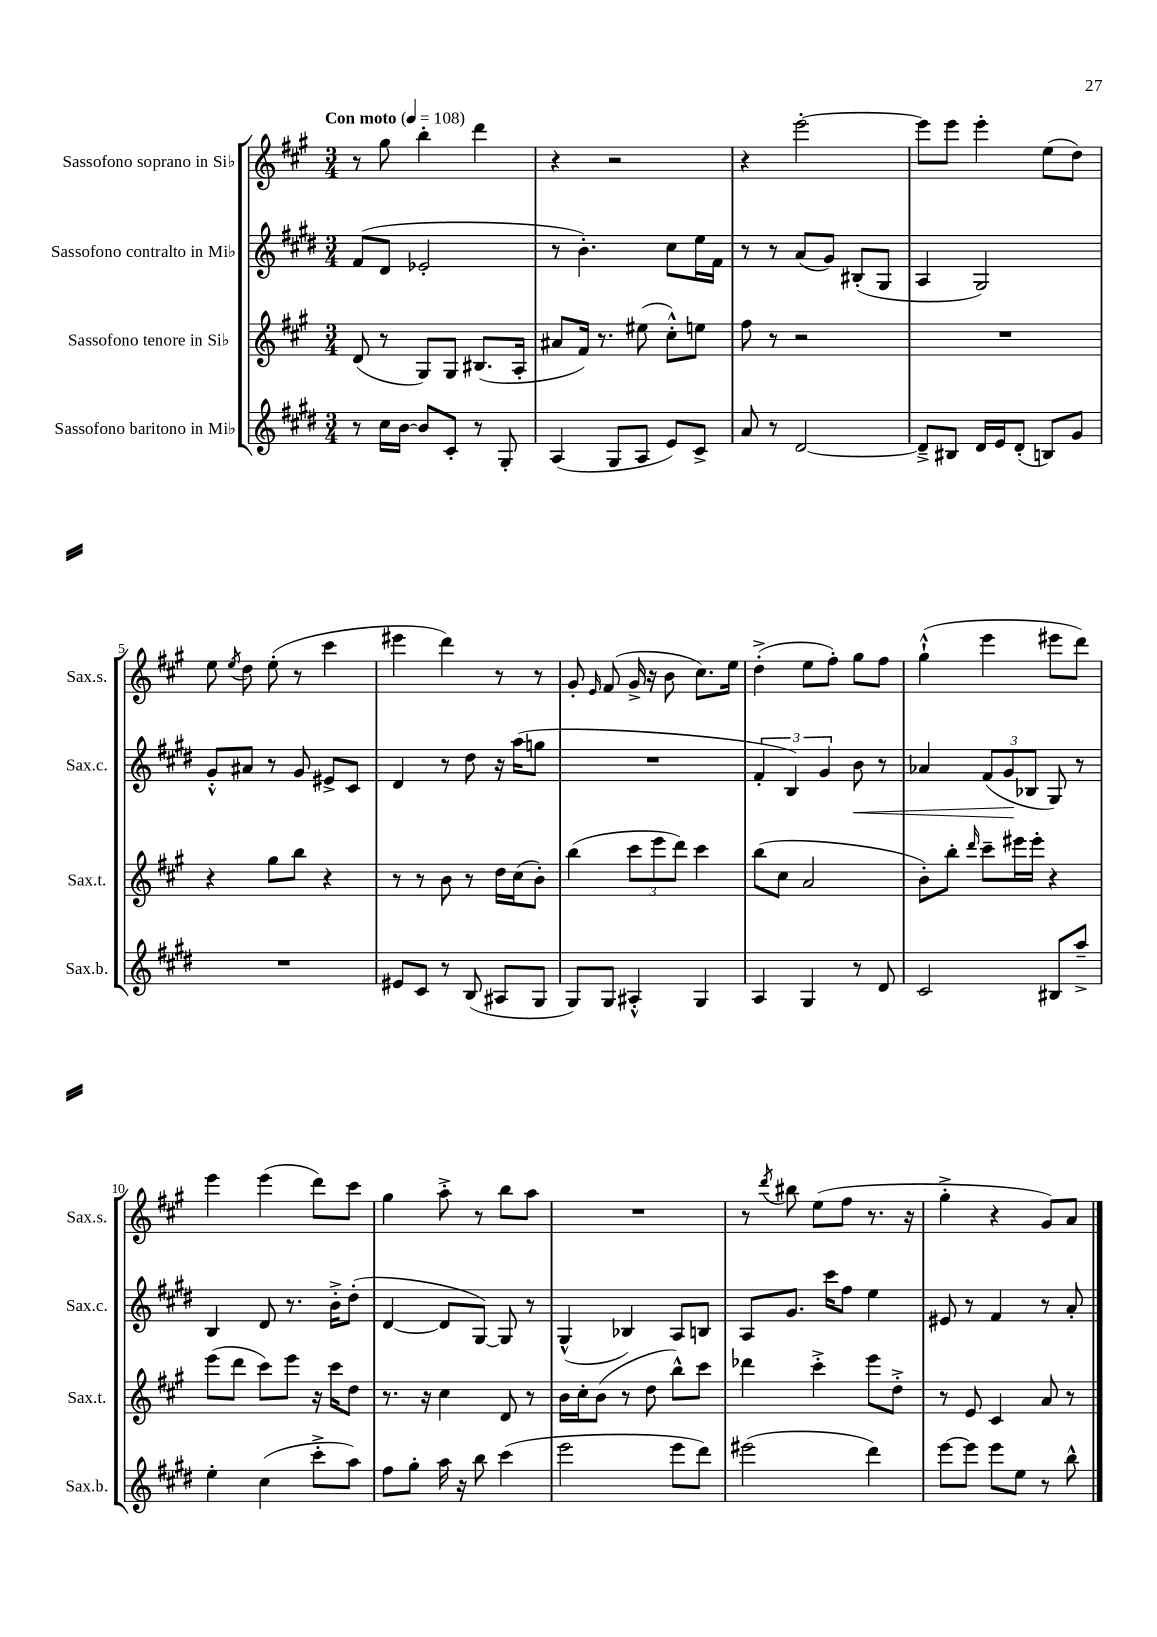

**kern	**kern	**kern	**dynam	**kern
*part4	*part3	*part2	*part2	*part1
*staff4	*staff3	*staff2	*staff2	*staff1
*I"Sassofono baritono in Mi♭	*I"Sassofono tenore in Si♭	*I"Sassofono contralto in Mi♭	*	*I"Sassofono soprano in Si♭
*I'Sax.b.	*I'Sax.t.	*I'Sax.c.	*	*I'Sax.s.
*clefG2	*clefG2	*clefG2	*	*clefG2
*k[f#c#g#d#]	*k[f#c#g#]	*k[f#c#g#d#]	*	*k[f#c#g#]
*M3/4	*M3/4	*M3/4	*	*M3/4
*MM108	*MM108	*MM108	*	*MM108
=1	=1	=1	=1	=1
!	!	!	!	!LO:TX:a:B:t=Con moto
8r	(8d/	(8f#/L	.	8r
16cc#\LL	8r	8d#/J	.	8gg#\
[16b\JJ	.	.	.	.
8b/L]	8G#/L)	2e-X'/	.	4bb'\
8c#'/J	8G#/J	.	.	.
8r	(8.B#X/L	.	.	4ddd\
8G#'/	.	.	.	.
.	16A'/Jk	.	.	.
=2	=2	=2	=2	=2
(4A/	8a#X/L	8r	.	4r
.	16f#/Jk)	4.b'\)	.	.
.	8.r	.	.	.
8G#/L	.	.	.	2r
8A/J	(8ee#X\	.	.	.
8e/L)	8cc#'^^\L)	8cc#\L	.	.
8c#^/J	8een\J	16ee\L	.	.
.	.	16f#\JJ	.	.
=3	=3	=3	=3	=3
8a/	8ff#\	8r	.	4r
8r	8r	8r	.	.
[2d#/	2r	(8a/L	.	[2eee'\
.	.	8g#/J)	.	.
.	.	(8B#X'/L	.	.
.	.	8G#/J	.	.
=4	=4	=4	=4	=4
8d#~^/L]	2.r	4A/	.	8eee\L]
8B#X/J	.	.	.	8eee\J
16d#/LL	.	2G#/)	.	4eee'\
16e/J	.	.	.	.
(8d#'/J	.	.	.	.
8Bn/L)	.	.	.	(8ee\L
8g#/J	.	.	.	8dd\J)
!!LO:LB:g=z
=5	=5	=5	=5	=5
2.r	4r	8g#'^^/L	.	8ee\
.	.	.	.	8qee/
.	.	8a#X/J	.	8dd\
.	8gg#\L	8r	.	(8ee'\
.	8bb\J	8g#/	.	8r
.	4r	8e#X^/L	.	4ccc#\
.	.	8c#/J	.	.
=6	=6	=6	=6	=6
8e#X/L	8r	4d#/	.	4eee#X\
8c#/J	8r	.	.	.
8r	8b\	8r	.	4ddd\)
(8B/	8r	8dd#\	.	.
8A#X/L	16dd\LL	16r	.	8r
.	(16cc#\J	(16aa\KL	.	.
8G#/J	8b'\J)	8ggn\J	.	8r
=7	=7	=7	=7	=7
8G#/L)	(4bb\	2.r	.	8g#'/
.	.	.	.	16qqe/
8G#/J	.	.	.	(8f#/
4A#X'^^/	12ccc#\L	.	.	16g#^/
.	.	.	.	16r
.	12eee\	.	.	.
.	.	.	.	8b\
.	12ddd\J)	.	.	.
4G#/	4ccc#\	.	.	8.cc#\L)
.	.	.	.	16ee\Jk
=8	=8	=8	=8	=8
4A/	(8bb\L	6f#'/	.	(4dd'^\
.	8cc#\J	.	.	.
.	.	6B/)	.	.
4G#/	2a/	.	.	8ee\L
.	.	6g#/	.	.
.	.	.	.	8ff#'\J)
!	!	!	!LO:HP:b	!
8r	.	8b\	<	8gg#\L
8d#/	.	8r	.	8ff#\J
=9	=9	=9	=9	=9
2c#/	8b'\L)	4a-X/	.	(4gg#`^^\
.	8bb'\J	.	.	.
.	16qqddd/	.	.	.
.	8ccc#~\L	(12f#/L	.	4eee\
.	.	12g#/	.	.
.	16eee#X\L	.	.	.
.	.	12B-X/J	[	.
.	16eee#'\JJ	.	.	.
8B#X/L	4r	8G#/)	.	8eee#X\L
8aa~^/J	.	8r	.	8ddd\J)
!!LO:LB:g=z
=10	=10	=10	=10	=10
4ee'\	(8eee\L	4B/	.	4eee\
.	8ddd\J	.	.	.
(4cc#\	8ccc#\L)	8d#/	.	(4eee\
.	8eee\J	8.r	.	.
8ccc#'^\L	16r	.	.	8ddd\L)
.	16ccc#\KL	16b'^\KL	.	.
8aa\J)	8dd\J	(8dd#'\J	.	8ccc#\J
=11	=11	=11	=11	=11
8ff#\L	8.r	[4d#/	.	4gg#\
8gg#'\J	.	.	.	.
.	16r	.	.	.
16aa\	4cc#\	8d#/L]	.	8aa'^\
16r	.	.	.	.
8bb\	.	[8G#/J)	.	8r
(4ccc#\	8d/	8G#/]	.	8bb\L
.	8r	8r	.	8aa\J
=12	=12	=12	=12	=12
2eee\	16b\LL	(4G#^^/	.	2.r
.	16cc#'\J	.	.	.
.	(8b\J	.	.	.
.	8r	4B-X/)	.	.
.	8dd\	.	.	.
8eee\L	8bb^^\L)	8A/L	.	.
8ddd#\J)	8ccc#\J	8Bn/J	.	.
=13	=13	=13	=13	=13
(2eee#X\	4ddd-X\	8A/L	.	8r
.	.	.	.	8qddd/
.	.	8.g#/J	.	8bb#X\
.	4ccc#'^\	.	.	(8ee\L
.	.	16ccc#\KL	.	.
.	.	8ff#\J	.	8ff#\J
4ddd#\)	8eee\L	4ee\	.	8.r
.	8dd'^\J	.	.	.
.	.	.	.	16r
=14	=14	=14	=14	=14
[8eee\L	8r	8e#X/	.	4gg#'^\
8eee\J]	8e/	8r	.	.
8eee\L	4c#/	4f#/	.	4r
8ee\J	.	.	.	.
8r	8a/	8r	.	8g#/L)
8bb^^\	8r	8a'/	.	8a/J
==	==	==	==	==
*-	*-	*-	*-	*-
